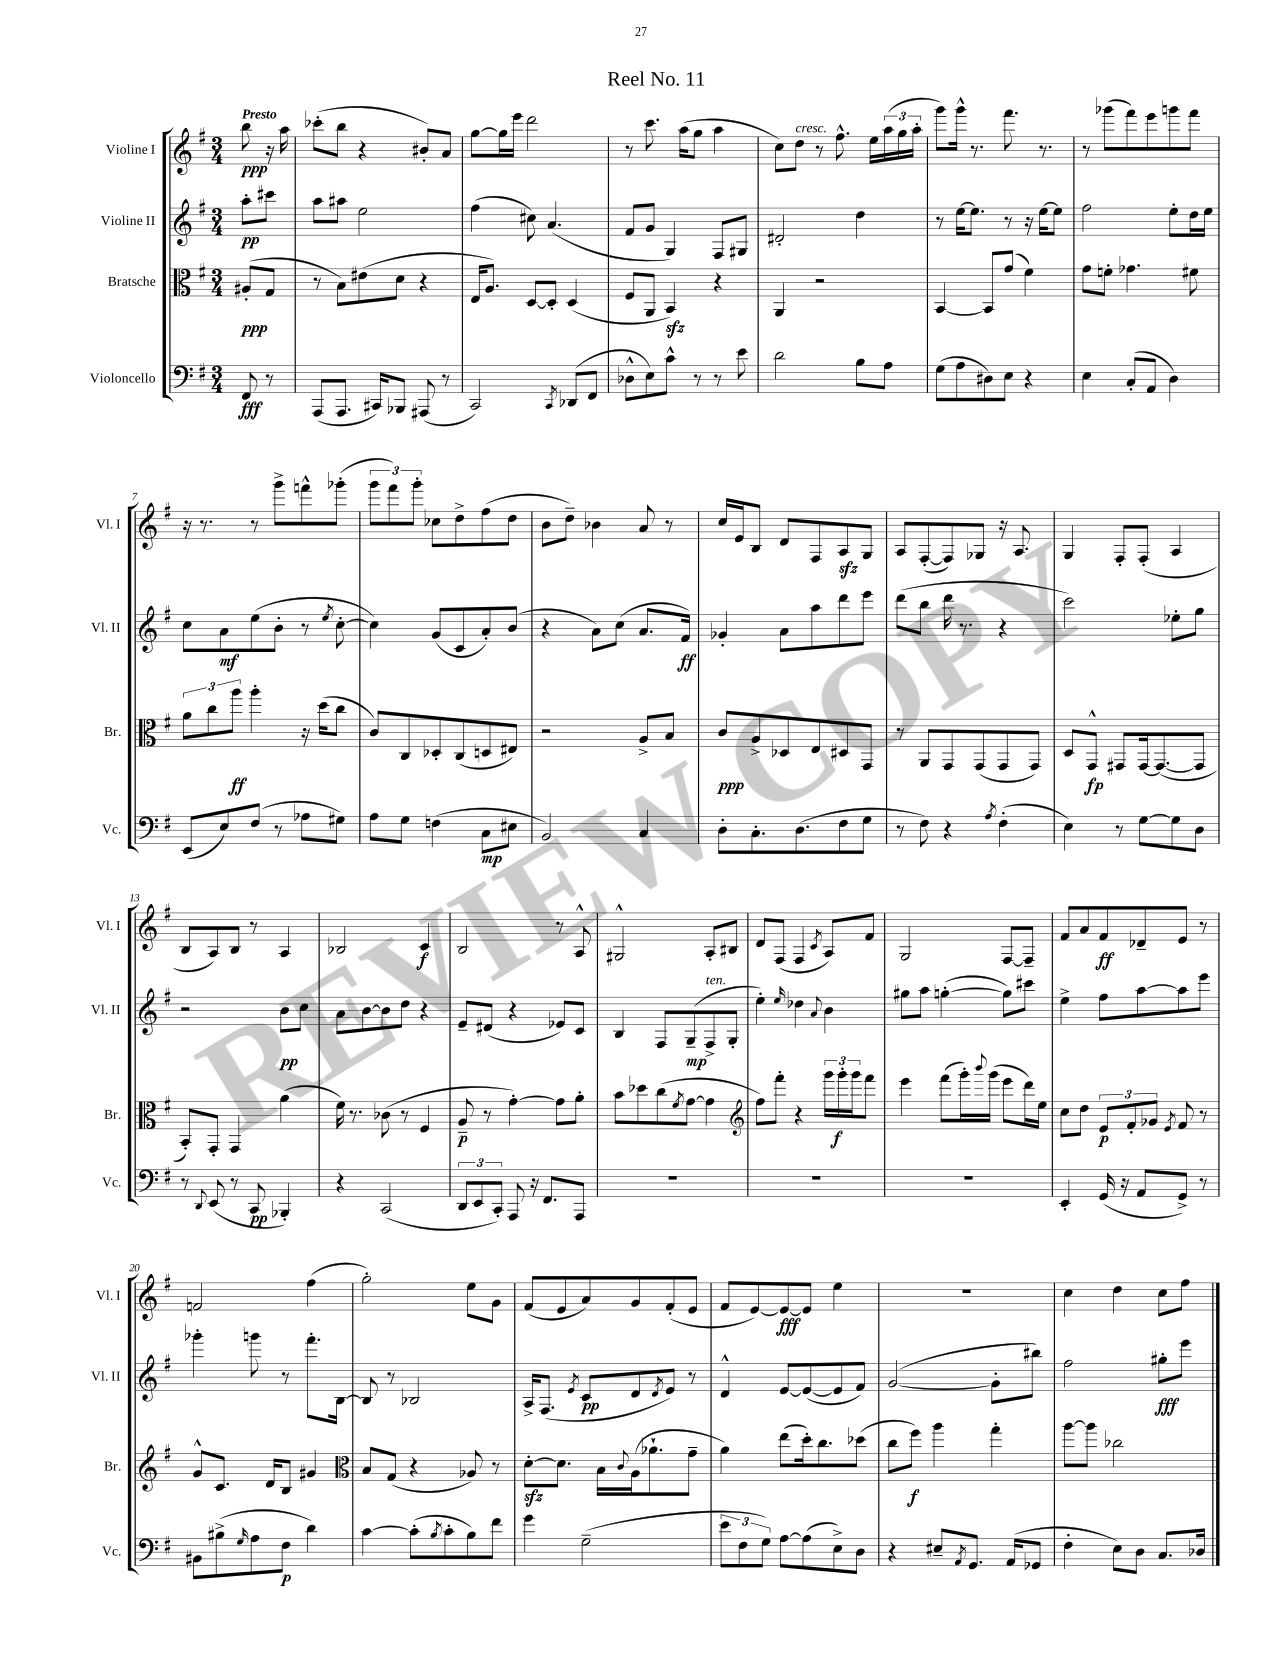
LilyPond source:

\header { title = "Reel No. 11" }
<<
\new StaffGroup <<
\new Staff = "s0" \with { instrumentName = "Violine I" shortInstrumentName = "Vl. I" } {
    \clef treble \key g \major \numericTimeSignature \time 3/4 \partial 4 \tempo "Presto"
    b''8\ppp r16 a''16 |
    ces'''8-.( b''8 r4 bis'8-.) a'8 |
    g''8~ g''16 e'''16 d'''2 |
    r8 c'''8. a''16( g''8 a''4 |
    c''8) d''8^\markup { \italic "cresc." } r8 fis''8.-^ e''16 \tuplet 3/2 { a''16( g''16 a''16-. } |
    g'''8) g'''16-^ r8. fis'''8. r8. |
    r8 ges'''8( fis'''8) e'''8 g'''8 fis'''8 |
    r16 r8. r8 g'''8-> f'''8-^ ges'''8-.( |
    \tuplet 3/2 { g'''8 fis'''8) g'''8-. } ces''8 d''8-> fis''8( d''8 |
    b'8 d''8--) bes'4 a'8 r8 |
    c''16 e'16 b8 d'8 fis8 a8\sfz g8 |
    a8 fis8~-.( fis8) ges8 r16 a8. |
    g4 fis8-. fis8-.( a4 |
    b8 a8) b8 r8 a4 |
    bes2 c'4\f |
    b2 r8 a8-^ |
    gis2-^ a8-. bis8 |
    d'8 fis8( fis4 \acciaccatura { c'8 } a8) fis'8 |
    g2 fis8~ fis8-- |
    fis'8 a'8 fis'8\ff des'8-- e'8 r8 |
    f'2 fis''4( |
    g''2-.) e''8 g'8 |
    fis'8( e'8 a'8) g'8 fis'8-.( e'8 |
    fis'8 e'8~) e'8~\fff e'8 e''4 |
    R2. |
    c''4 d''4 c''8 fis''8 \bar "|." |
}
\new Staff = "s1" \with { instrumentName = "Violine II" shortInstrumentName = "Vl. II" } {
    \clef treble \key g \major \numericTimeSignature \time 3/4 \partial 4
    a''8-.\pp cis'''8 |
    a''8 ais''8 e''2 |
    fis''4( cis''8) a'4.( |
    fis'8 g'8 g4) fis8 gis8 |
    dis'2-. d''4 |
    r8 e''16~ e''8. r8 r16 e''16~ e''8 |
    fis''2 e''8-. d''16 e''16 |
    c''8 a'8\mf e''8( b'8-. r8 \acciaccatura { e''8 } c''8~-. |
    c''4) g'8( c'8 a'8-.) b'8( |
    r4 a'8) c''8( a'8. fis'16\ff) |
    ges'4-. a'8 a''8 d'''8 e'''8 |
    d'''8( b''8 d'''16 r8. r4 |
    c'''2) ees''8-. g''8 |
    r2 b'8\pp c''8 |
    a'8 b'8~ b'8 d''8 r4 |
    e'8-- dis'8( r4 ees'8) c'8 |
    b4 fis8 g8--\mp( fis8->^\markup { \italic "ten." } g8-. |
    e''4-.) \grace { e''16 } des''4 \appoggiatura { a'8 } b'4 |
    gis''8 a''8 g''4~-.( g''8) cis'''8 |
    e''4-> fis''8 a''8~ a''8 e'''8 |
    ges'''4-. g'''8 r8 fis'''8.-. b16~ |
    b8 r8 bes2 |
    a16-> fis8.( \acciaccatura { e'8 } c'8\pp d'8 \acciaccatura { d'8 } e'8) r8 |
    d'4-^ e'8~ e'8~( e'8 fis'8) |
    g'2~( g'8-. bis''8) |
    fis''2 gis''8-.\fff e'''8 \bar "|." |
}
\new Staff = "s2" \with { instrumentName = "Bratsche" shortInstrumentName = "Br." } {
    \clef alto \key g \major \numericTimeSignature \time 3/4 \partial 4
    ais8-.\ppp( g8 |
    r8 b8) eis'8( d'8 r4 |
    e16 a8.) d8~ d8-. d4( |
    fis8 a,8 b,4\sfz) r4 |
    a,4 r2 |
    b,4~ b,8 g'8( fis'4) |
    g'8 f'8-. ges'4. fis'8 |
    \tuplet 3/2 { a'8 c''8 a''8\ff } a''4-. r16 d''16( c''8 |
    c'8) c8 des8-. c8( d8 eis8) |
    r2 a8-> b8 |
    c'8\ppp a8-> des8 e8 dis8 g,8 |
    r8 a,8 g,8 g,8( g,8 g,8) |
    d8 g,8-^\fp gis,8 gis,16~ gis,8.~( gis,8 |
    b,8-.) g,8-. g,4 a'4( |
    fis'16) r8. ces'8( r8 fis4 |
    a8--\p r8 g'4~-.) g'8 a'8-. |
    b'8 des''8 c''8( \acciaccatura { fis'8 } g'8~ g'4 |
    \clef treble fis''8) fis'''8-. r4 \tuplet 3/2 { g'''16 g'''16-.\f g'''16 } fis'''8 |
    e'''4 fis'''8( g'''16-.) \appoggiatura { b'''8 } g'''16( e'''8 d'''16) e''16 |
    c''8 d''8 \tuplet 3/2 { e'8\p fis'8-. ges'8 } \acciaccatura { e'8 } fis'8 r8 |
    g'8-^ c'8. d'16 b8 gis'4 |
    \clef alto b8 g8( r4 aes8) r8 |
    d'8~-.\sfz d'8. b16 \appoggiatura { c'8 } a16( aes'8.-! g'8-- |
    a'4) e''8( d''16-.) c''8. des''8( |
    c''8 fis''8\f) a''4 g''4-. |
    a''8~ a''8 ces''2 \bar "|." |
}
\new Staff = "s3" \with { instrumentName = "Violoncello" shortInstrumentName = "Vc." } {
    \clef bass \key g \major \numericTimeSignature \time 3/4 \partial 4
    fis,8\fff r8 |
    a,,8( a,,8. cis,16) bes,,8 ais,,8( r8 |
    c,2) \acciaccatura { c,8 } des,8( fis,8 |
    des8-^ e8) c'8-^ r8 r8 e'8 |
    d'2 b8 a8 |
    g8( a8 dis8) e8 r4 |
    e4 c8-.( a,8 d4) |
    e,8( e8) fis8( r8 aes8 gis8) |
    a8 g8 f4( c8\mp eis8 |
    b,2) c4 |
    d8-. c8.-. d8.( fis8 g8 |
    r8 fis8) r4 \acciaccatura { a8 } fis4-.( |
    e4) r8 g8~ g8 d8 |
    r8 \appoggiatura { d,8 } e,8( r8 c,8\pp bes,,4-.) |
    r4 c,2( |
    \tuplet 3/2 { d,8 e,8 c,8-.) } a,,8 r16 fis,8. a,,8 |
    R2. |
    R2. |
    R2. |
    e,4-. g,16( r16 a,8 g,8->) r8 |
    bis,8 bis8->( \grace { g16 } a8 fis8\p d'4) |
    c'4~ c'8-.( \acciaccatura { b8 } c'8-. b8) fis'8 |
    g'4 g2--( |
    \tuplet 3/2 { e'8 fis8 g8) } a8~ a8( e8->) d8 |
    r4 eis8-- \acciaccatura { a,8 } g,8. a,16( ges,8 |
    fis4-. e8) d8 c8. des16 \bar "|." |
}
>>
>>
